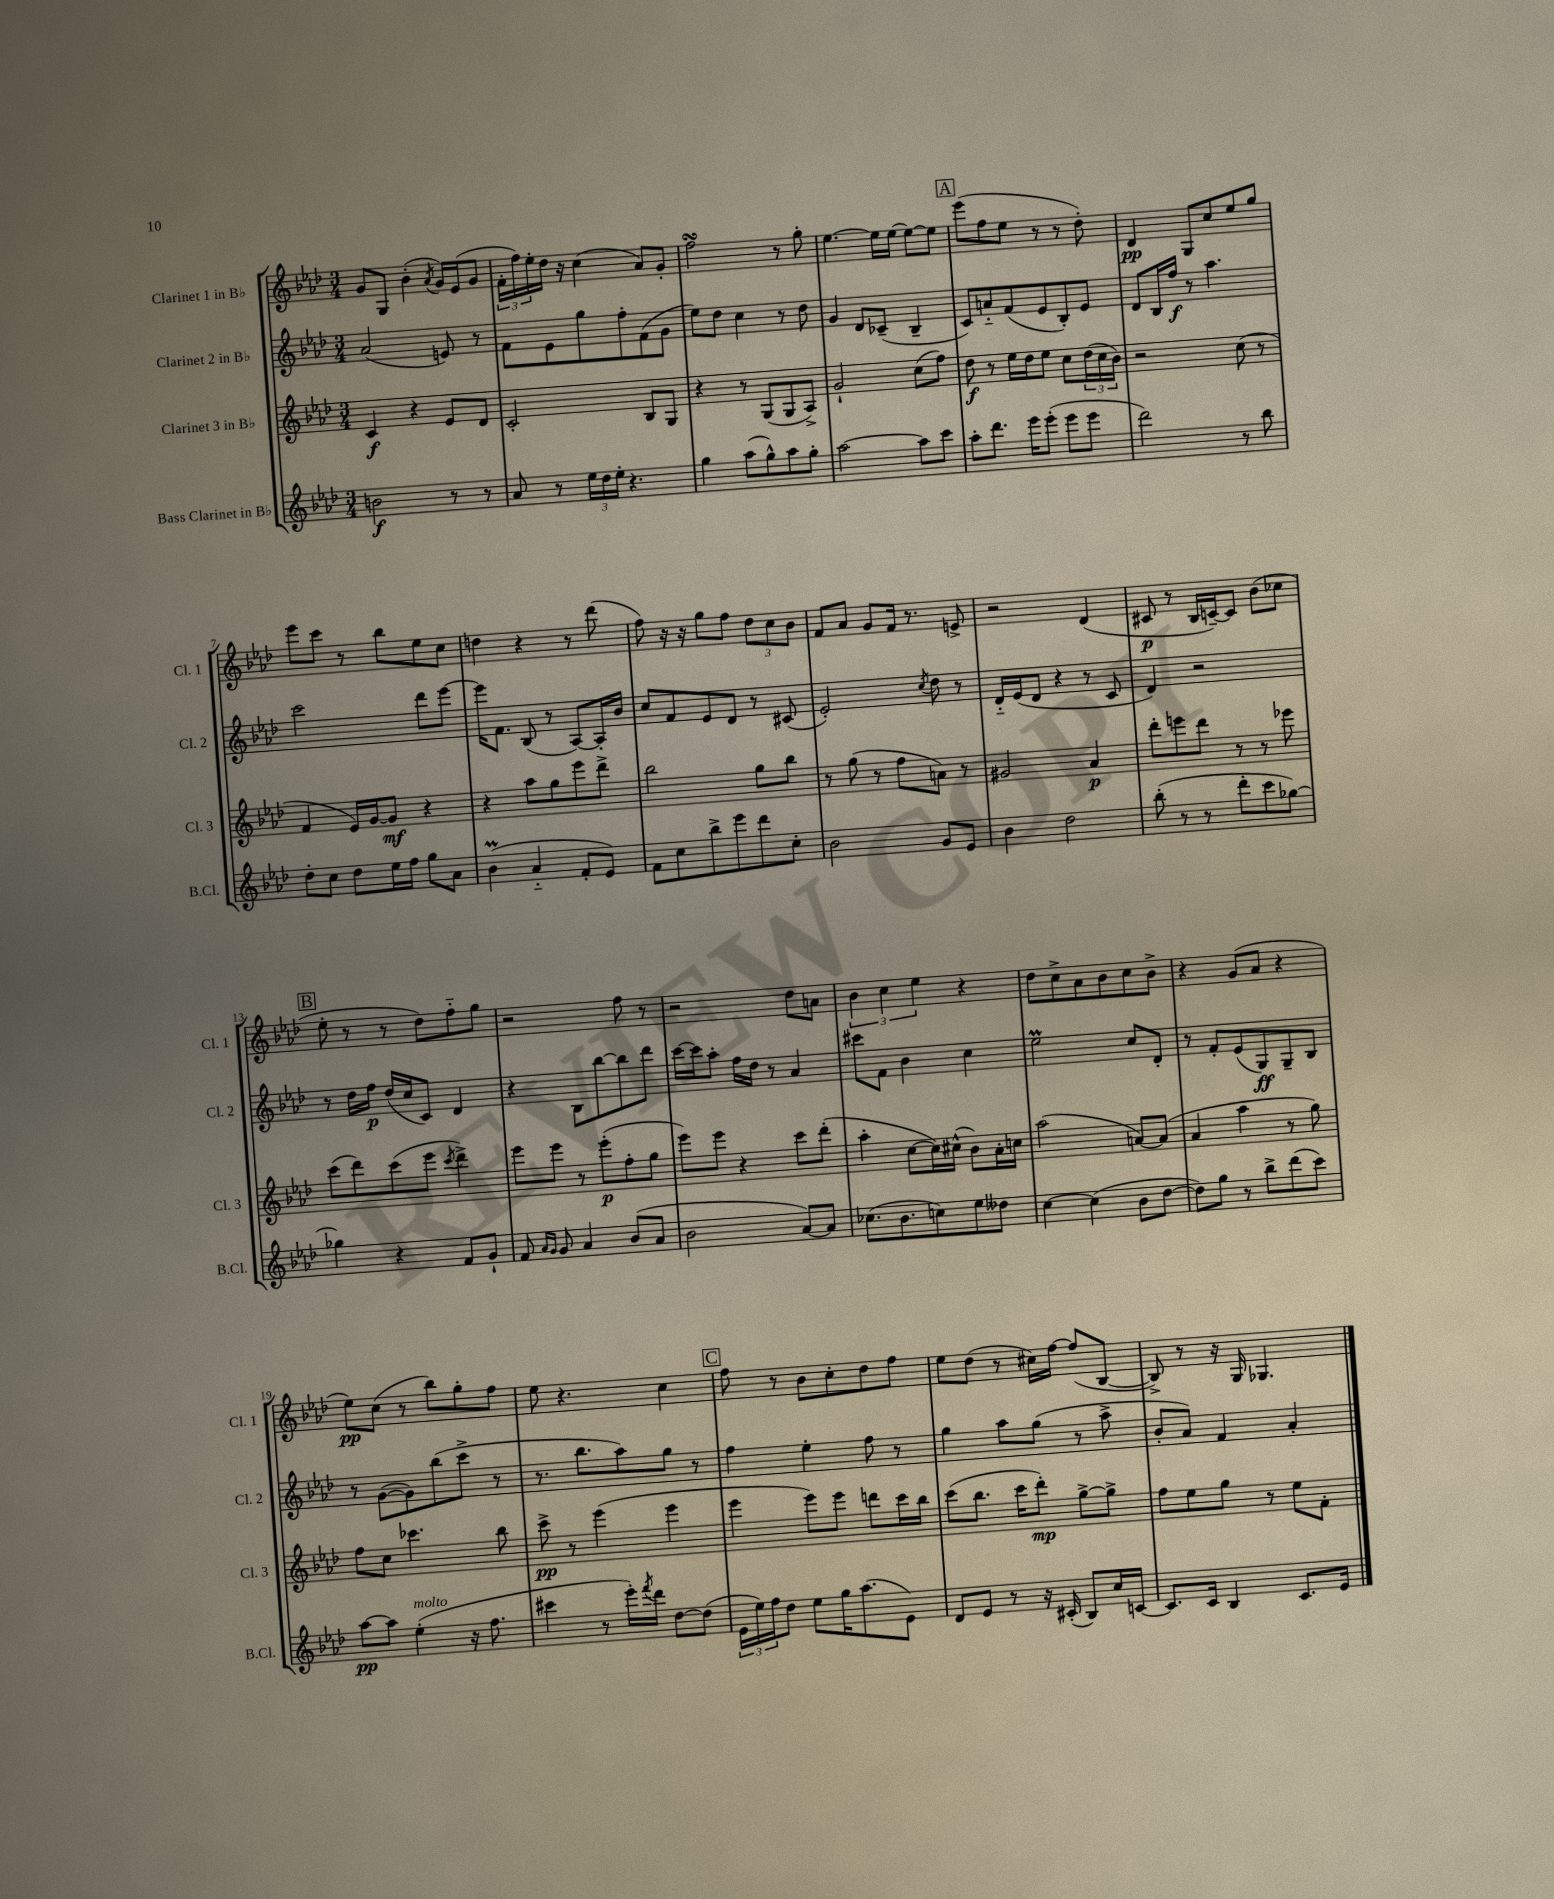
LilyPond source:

<<
\new StaffGroup <<
\new Staff = "s0" \with { instrumentName = "Clarinet 1 in Bb" shortInstrumentName = "Cl. 1" } {
    \clef treble \key aes \major \numericTimeSignature \time 3/4
    g'8 g8 bes'4-.( \acciaccatura { aes'8 } g'16) ees'16( g'8 |
    \tuplet 3/2 { f'16-. f''16) ees''16-. } des''16 r16 c''4( aes'8) g'8-. |
    f''2\turn r8 g''8-. |
    ees''4.~ ees''16 ees''16~ ees''8~ ees''8 |
    \mark \markup { \box "A" } ees'''8( f''8 ees''8 r8 r8 des''8-.) |
    des'4\pp g8 c''8 ees''8 g''8 |
    ees'''8 c'''8 r8 bes''8 ees''8 c''8 |
    d''4 r4 r8 des'''8( |
    f''8) r16 r16 g''8 f''8 \tuplet 3/2 { des''8 c''8 bes'8 } |
    f'8 aes'8 g'8 f'16 r8. e'8-> |
    r2 des'4( |
    cis'8\p r8 bes16 c'16~--) c'8 bes'8( ces''8 |
    \mark \markup { \box "B" } ees''8-. r8 r8 des''8) f''8-_ g''8 |
    r2 f''8 r8 |
    r2 des''8 a'8 |
    \tuplet 3/2 { bes'4 c''4 ees''4 } r4 |
    des''8 c''8-> aes'8 bes'8 c''8 bes'8-> |
    r4 g'8( aes'8 r4 |
    ees''8\pp) c''8( r8 bes''8) g''8-. f''8 |
    ees''8 r4. c''4 |
    \mark \markup { \box "C" } f''8 r8 bes'8 c''8-. des''8 f''8 |
    ees''8 des''8( r8 cis''16) f''16~ f''8( bes8~ |
    bes8->) r8 r16 g16 ges4. \bar "|." |
}
\new Staff = "s1" \with { instrumentName = "Clarinet 2 in Bb" shortInstrumentName = "Cl. 2" } {
    \clef treble \key aes \major \numericTimeSignature \time 3/4
    aes'2( e'8) r8 |
    f'8 ees'8 g''8 f''8-. f'8( g'8 |
    ees''8) des''8 c''4 r8 des''8 |
    g'4 des'8 ces'8--( bes4-- |
    \mark \markup { \box "A" } c'8) a'8-_ f'8( ees'8 bes8-.) ees'8 |
    des'8 bes16 f''16\f r8 aes''4. |
    c'''2 des'''8 ees'''8~ |
    ees'''16 f'8. bes8( r8 aes8~) aes16-. bes'16 |
    c''8 f'8 ees'8 des'8 r8 cis'8( |
    ees'2-.) \acciaccatura { c''8 } des''8 r8 |
    des'16-_ ees'16( des'8 r4 r8 c'8 |
    des'4) r2 |
    \mark \markup { \box "B" } r8 des''16 f''16\p des''16( c''16 c'8) des'4 |
    r4 bes8 bes''8~ bes''8 des'''8 |
    c'''16~ c'''16 aes''8-. f''16 des''16 r8 aes'4 |
    cis'''8 f'8 bes'4 c''4 |
    ees''2\prall c''8 des'8-. |
    r8 f'8-. ees'8( g8\ff) g8-- bes8 |
    r8 g'8~( g'8) bes''8( c'''8-> r8 |
    r8. bes''8. aes''8) g''8 r8 |
    \mark \markup { \box "C" } f''4 ees''4-. f''8 r8 |
    g''4 aes''8 g''8( r8 aes''8-> |
    bes'8-. aes'8) f'4 aes'4-. \bar "|." |
}
\new Staff = "s2" \with { instrumentName = "Clarinet 3 in Bb" shortInstrumentName = "Cl. 3" } {
    \clef treble \key aes \major \numericTimeSignature \time 3/4
    c'4\f r4 ees'8 des'8 |
    c'2-. bes8 g8 |
    r4 r8 g8( g8 aes8->) |
    g'2-! c''8( f''8) |
    \mark \markup { \box "A" } des''8\f r8 ees''16 des''16 ees''8 c''8 \tuplet 3/2 { des''16( c''16 bes'16) } |
    r2 c''8( r8 |
    f'4 ees'16) g'16~ g'8\mf r4 |
    r4 aes''8 g''8 ees'''8 des'''8-> |
    bes''2 g''8 bes''8 |
    r8 g''8( r8 f''8 a'8) r8 |
    gis'2 aes'4\p |
    des'''8-. e'''8 des'''8 r8 r8 ees'''8 |
    \mark \markup { \box "B" } c'''8( des'''8) c'''8( ees'''8 \acciaccatura { c'''8 } des'''4->) |
    ees'''8 ees'''8 r8 ees'''8-.\p( f''8-. g''8 |
    ees'''8) ees'''8 r4 c'''8 des'''8-.( |
    aes''4-. c''8~ c''16) cis''16-^( bes'8) aes'16-. c''16 |
    aes''2( a'8~) a'8( |
    aes'4 aes''4 r8 g''8) |
    f''8 c''8 ces'''4. bes''8 |
    c'''8->\pp r8 ees'''4( ees'''4 |
    \mark \markup { \box "C" } ees'''4 ees'''8) ees'''8 d'''8 c'''16 bes''16 |
    c'''8( bes''8. c'''16 des'''8-.\mp) g''8~-> g''8-> |
    f''8 ees''8 g''8 r8 ees''8 f'8-. \bar "|." |
}
\new Staff = "s3" \with { instrumentName = "Bass Clarinet in Bb" shortInstrumentName = "B.Cl." } {
    \clef treble \key aes \major \numericTimeSignature \time 3/4
    b'2\f r8 r8 |
    aes'8 r8 \tuplet 3/2 { ees''16 des''16 ees''16-. } r4. |
    g''4 aes''8( g''8-^) aes''8 g''8-. |
    aes''2~ aes''8 c'''8 |
    \mark \markup { \box "A" } aes''8-. des'''8. ees'''16 ees'''8-.( ees'''8 ees'''8 |
    des'''2) r8 bes''8 |
    des''8-. c''8 des''8 ees''16 f''16 g''8 aes'8 |
    bes'4\prall( aes'4-_ f'8-. ees'8) |
    f'8 c''8 bes''8-> ees'''8 des'''8 c''8-. |
    bes'2 g'8 ees'8 |
    bes'4 des''2 |
    bes''8-.( r8 r8 des'''8-. c'''8 ges''8~) |
    \mark \markup { \box "B" } ges''4 r4 f'8 g'8-! |
    f'8 \grace { aes'16 g'16 } g'8 aes'4 bes'8( aes'8 |
    bes'2 aes'8~) aes'8 |
    ces''8.( bes'8. c''8) ees''8 deses''8 |
    c''4~ c''4( bes'8 des''8~ |
    des''8) g''8 r8 bes''8-> des'''8( c'''8) |
    aes''8~\pp aes''8 ees''4-.^\markup { \italic "molto" }( r16 f''8. |
    cis'''4 r8 ees'''16-.) \acciaccatura { f'''8 } des'''16 des''8~ des''8( |
    \mark \markup { \box "C" } \tuplet 3/2 { ees'16 ees''16) f''16 } des''8 ees''8 g''16 aes''8.( ees'8) |
    des'8 ees'8 r8 r16 cis'16-.( bes8) c''16 c'16~ |
    c'8. c'16 bes4 c'8. ees'16 \bar "|." |
}
>>
>>
